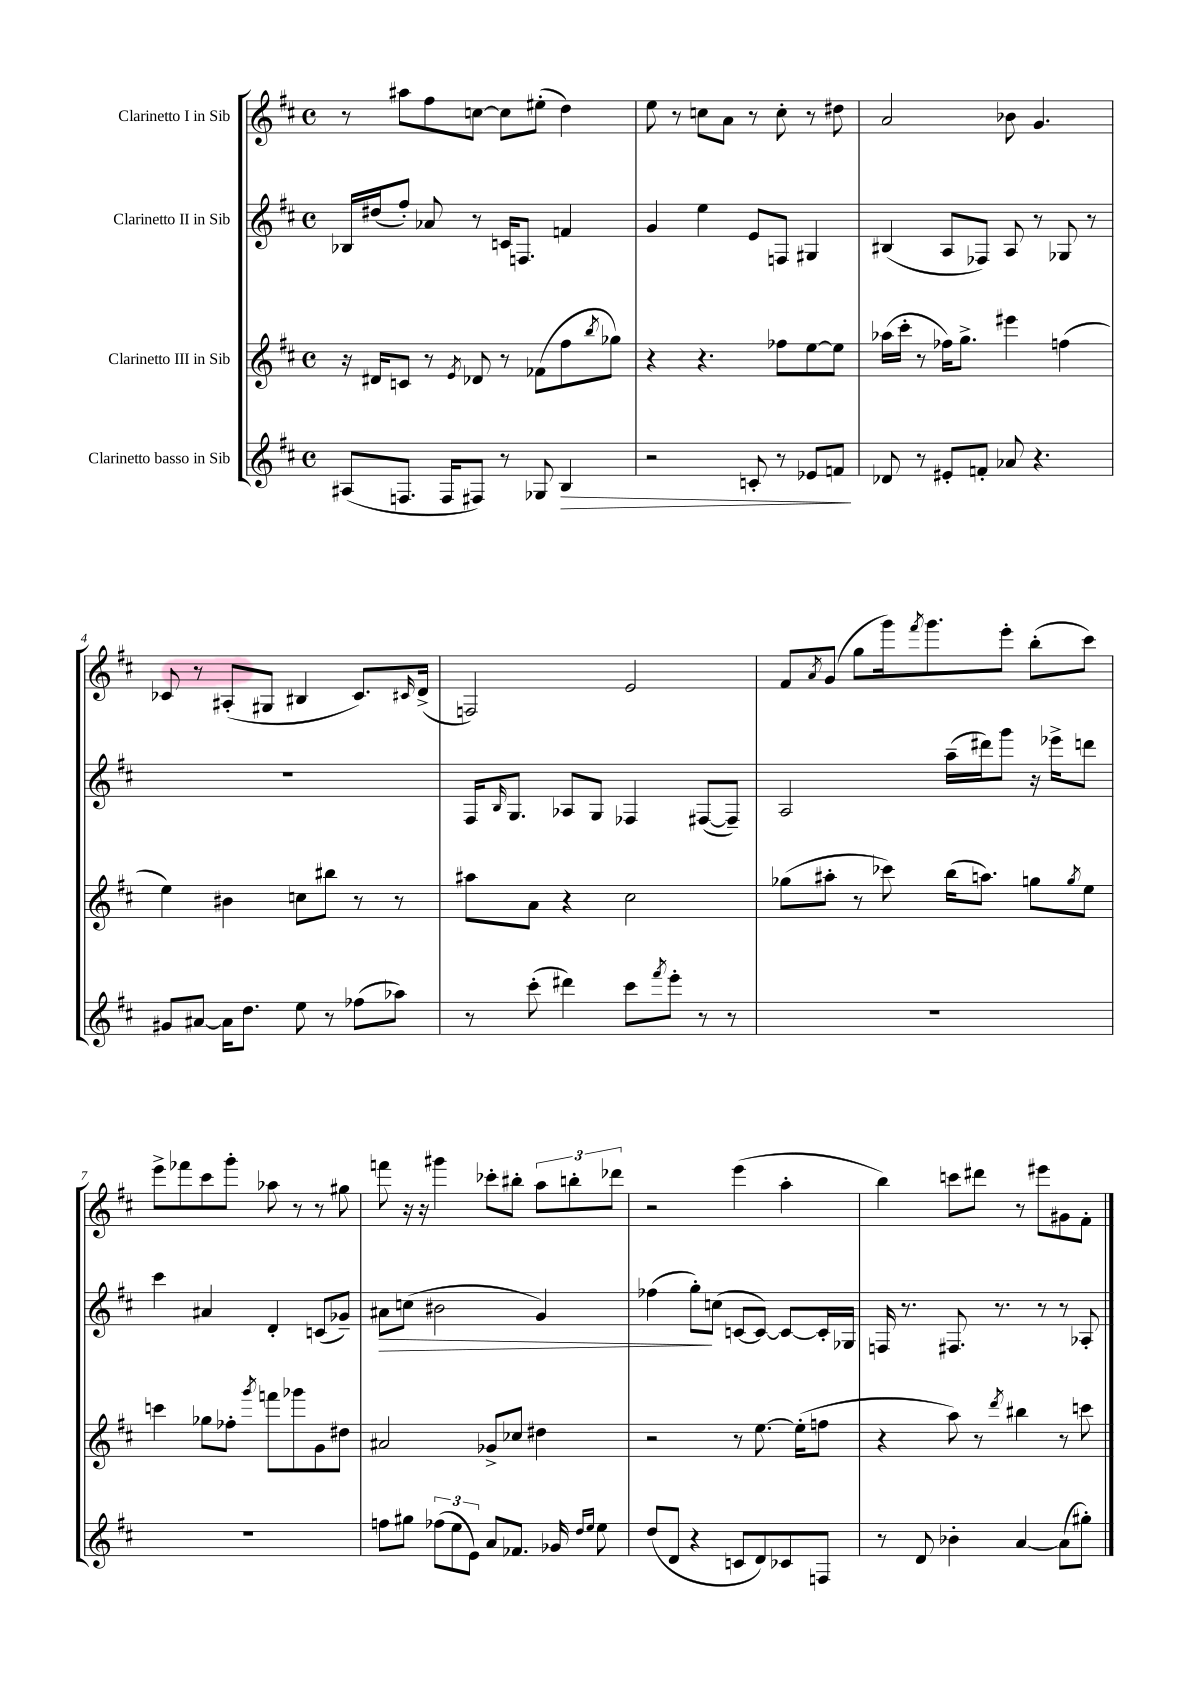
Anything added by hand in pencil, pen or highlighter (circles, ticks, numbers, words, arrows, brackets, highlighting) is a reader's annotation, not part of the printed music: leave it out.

**kern	**kern	**kern	**kern
*staff4	*staff3	*staff2	*staff1
*clefG2	*clefG2	*clefG2	*clefG2
*k[f#c#]	*k[f#c#]	*k[f#c#]	*k[f#c#]
*M4/4	*M4/4	*M4/4	*M4/4
*met(c)	*met(c)	*met(c)	*met(c)
(8A#	16r	16B-	8r
.	16d#	(16dd#	.
8.F	8c	8ff#')	8aa#
.	8r	8a-	8ff#
16F	.	.	.
.	8qe	.	.
8F#)	8d-	8r	[8cc
8r	8r	16c	8cc]
.	.	8.F	.
8G-	(8f-	.	(8ee#'
4B	8ff#	4f	4dd)
.	8qbb	.	.
.	8gg-)	.	.
=	=	=	=
2r	4r	4g	8ee
.	.	.	8r
.	4.r	4ee	8cc
.	.	.	8a
8c'	.	8e	8r
8r	8ff-	8F	8cc'
8e-	[8ee	4G#	8r
8f	8ee]	.	8dd#
=	=	=	=
8d-	(16aa-	(4B#	2a
.	16ccc#'	.	.
8r	8r	.	.
8e#'	16ff-)	8A	.
.	8.gg^	.	.
8f'	.	8F-)	.
8a-	4eee#	8A	8b-
4.r	.	8r	4.g
.	(4ff	8G-	.
.	.	8r	.
=	=	=	=
8g#	4ee)	1r	8c-
[8a#	.	.	8r
16a#]	4b#	.	(8A#'
8.dd	.	.	.
.	.	.	8G#
8ee	8cc	.	4B#
8r	8bb#	.	.
(8ff-	8r	.	8.c-)
8aa-)	8r	.	.
.	.	.	16qqc#
.	.	.	(16d^
=	=	=	=
8r	8aa#	16F#	2F)
.	.	16qqB	.
.	.	8.G	.
(8ccc#'	8a	.	.
4ddd#)	4r	8A-	.
.	.	8G	.
8ccc#	2cc#	4F-	2e
8qfff#	.	.	.
8eee'	.	.	.
8r	.	([8F#	.
8r	.	8F#~])	.
=	=	=	=
1r	(8gg-	2A	8f#
.	.	.	8qa
.	8aa#'	.	(8g
.	8r	.	8gg
.	8ccc-)	.	16ggg)
.	.	.	8qfff#
.	.	.	8.ggg
.	(16bb	(16aa~	.
.	8.aa)	16ddd#)	.
.	.	8ggg	8eee'
.	8gg	16r	(8bb'
.	.	16eee-^	.
.	8qgg	.	.
.	8ee	8ddd	8ccc#)
=	=	=	=
1r	4ccc	4ccc#	8eee^
.	.	.	8fff-
.	8gg-	4a#	8ccc#
.	8ff-'	.	8ggg'
.	8qggg	.	.
.	8fff	4d'	8aa-
.	8ggg-	.	8r
.	8g	(8c	8r
.	8dd#	8g-~)	8gg#
=	=	=	=
8ff	2a#	8a#	8fff
8gg#	.	(8cc	16r
.	.	.	16r
(12ff-	.	2b#	4ggg#
12ee	.	.	.
12e)	.	.	.
8a	8g-^	.	8ccc-'
8.f-	8cc-	.	8bb#'
.	4dd#	4g)	12aa
16g-	.	.	.
.	.	.	12bb'
16qqdd	.	.	.
16qqee	.	.	.
8ee	.	.	.
.	.	.	12ddd-
=	=	=	=
(8dd	2r	(4ff-	2r
8d	.	.	.
4r	.	8gg')	.
.	.	(8cc	.
8c	8r	[8c	(4eee
8d)	[8.ee	8c_)	.
8c-	.	8c_	4aa'
.	(16ee']	.	.
8F	8ff	16c']	.
.	.	16G-	.
=	=	=	=
8r	4r	16F	4bb)
.	.	8.r	.
8d	.	.	.
4b-'	8aa)	8.F#	8ccc
.	8r	.	8ddd#
.	.	8.r	.
.	8qddd	.	.
[4a	4bb#	.	8r
.	.	8r	8eee#
(8a]	8r	8r	8g#
8gg#')	8ccc	8A-'	8f#'
==	==	==	==
*-	*-	*-	*-
